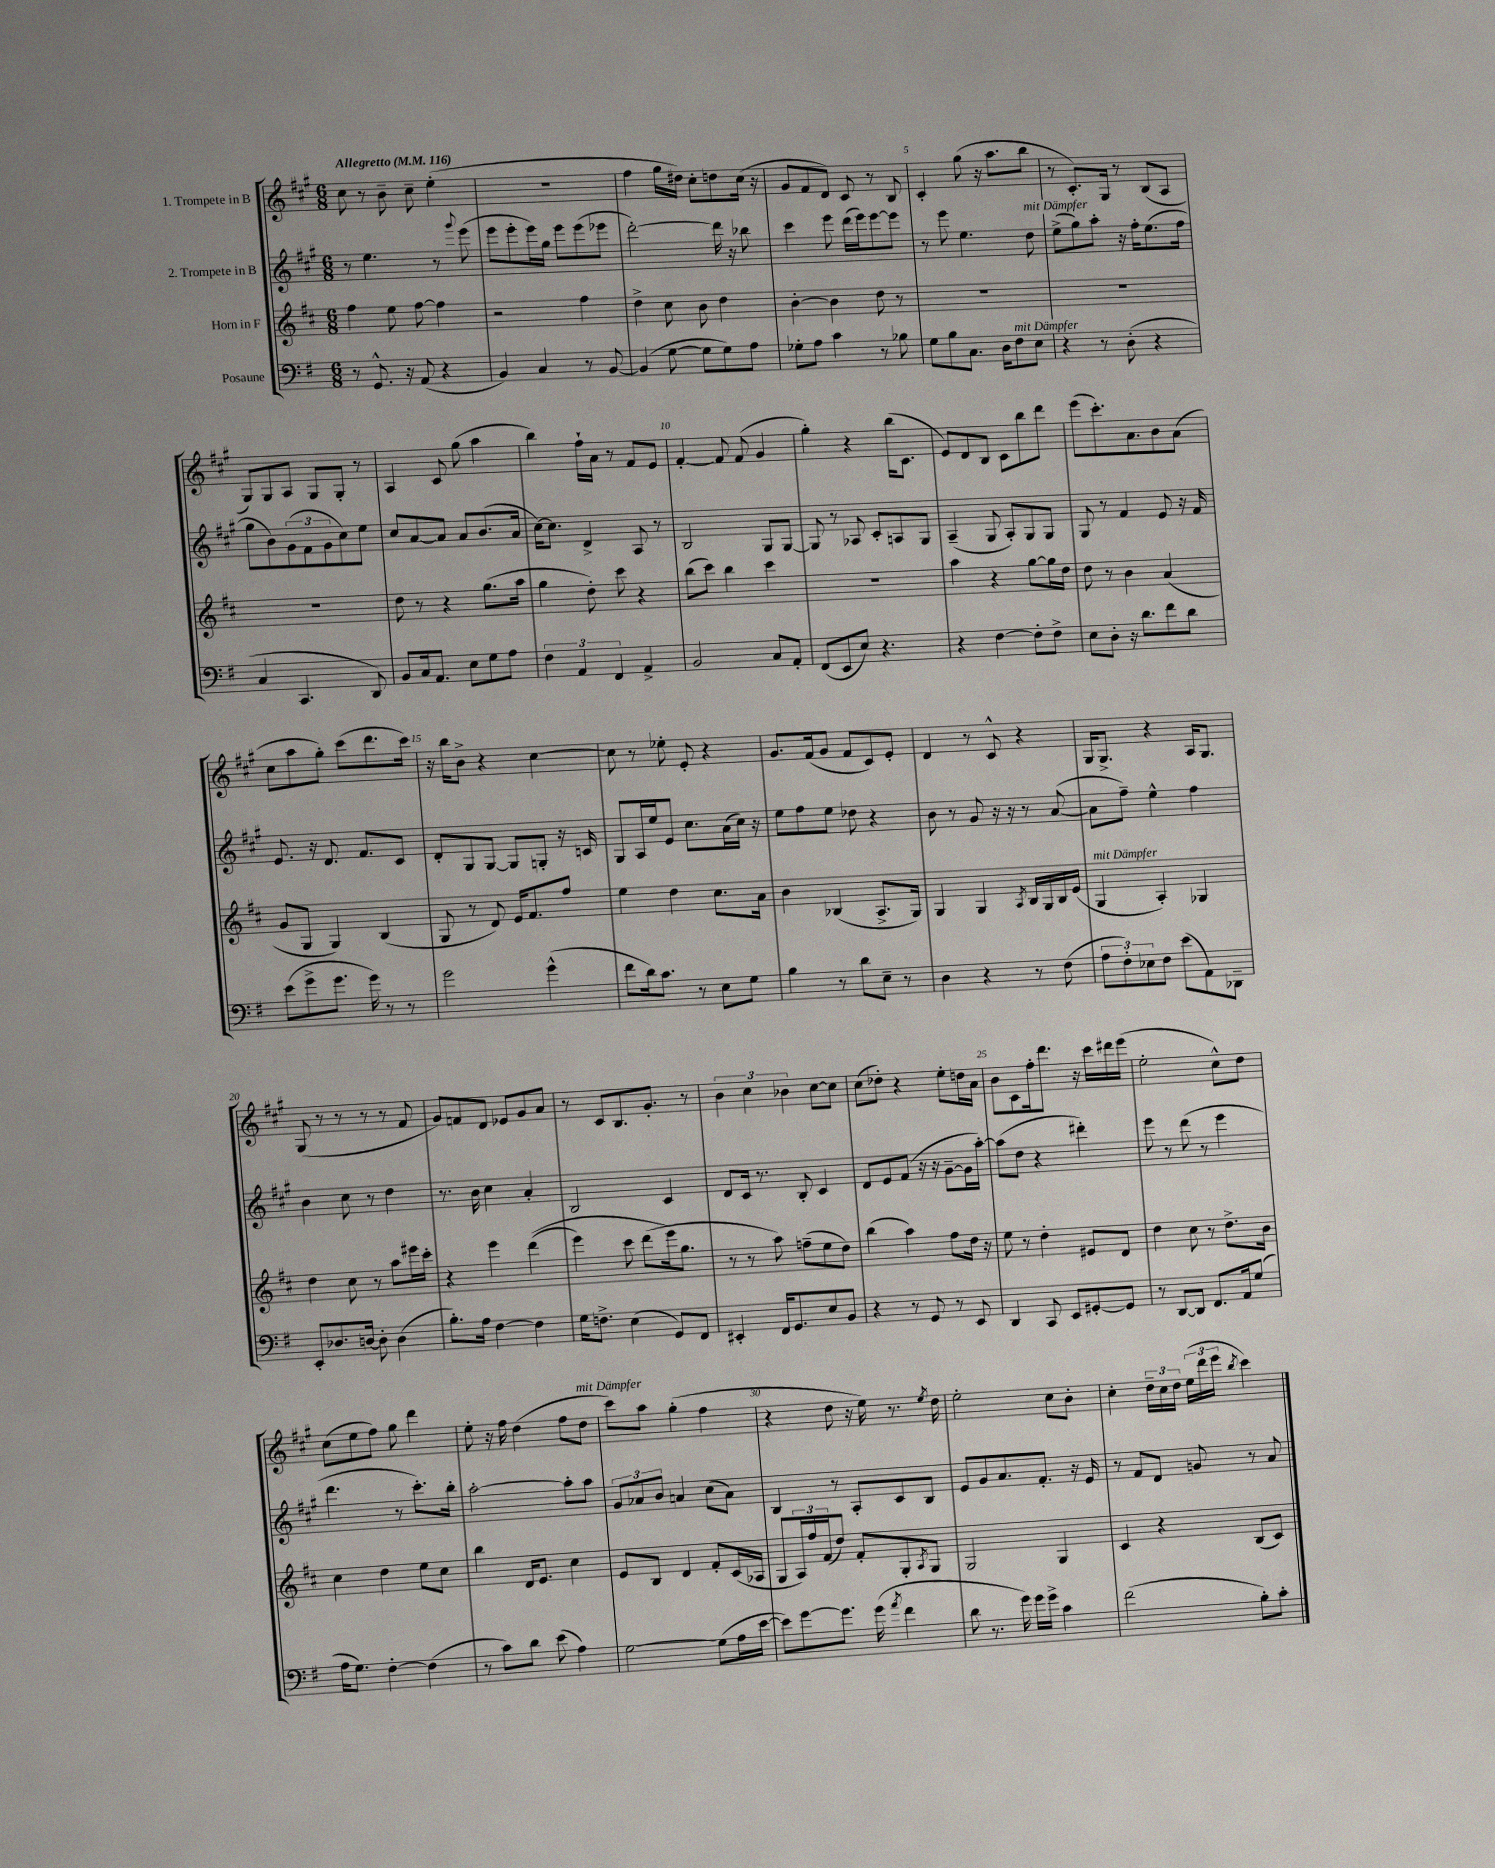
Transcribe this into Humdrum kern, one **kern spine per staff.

**kern	**kern	**kern	**kern
*staff4	*staff3	*staff2	*staff1
*clefF4	*clefG2	*clefG2	*clefG2
*k[f#]	*k[f#c#]	*k[f#c#g#]	*k[f#c#g#]
*M6/8	*M6/8	*M6/8	*M6/8
*MM116	*MM116	*MM116	*MM116
8r	4ff#	8r	8cc#
8.GG^^	.	4.ee	8r
.	8ee	.	8b~
16r	.	.	.
(8AA	[8ff#	.	8cc#~
4r	4ff#]	8r	(4ee'
.	.	8qqggg#	.
.	.	(8eee	.
=	=	=	=
4BB)	2r	8eee	2.r
.	.	8eee'	.
4C	.	16eee)	.
.	.	16gg#	.
.	.	8eee	.
8r	4ff#	(8eee	.
[8BB	.	8eee-	.
=	=	=	=
(4BB]	4dd^	[2ddd')	4ff#
[8G	8cc#	.	16gg#
.	.	.	16dd#)
8G]	8b	.	8cc#'
8G)	4dd	16ddd]	8dd
.	.	16r	.
8A	.	8bb-	(16cc#
.	.	.	16r
=	=	=	=
8G-'	[4b'	4ccc#	8g#
8A	.	.	8f#
4c	4b]	8eee	8d)
.	.	(16ddd	8c#
.	.	16eee)	.
8r	8dd	[8eee	8r
8B-	8r	8eee]	8B
=	=	=	=
8G	2.r	8r	4c#'
8B	.	8eee	.
8.C	.	4.ee	(8gg#
.	.	.	16r
16D	.	.	8.aa
8F#	.	.	.
8E	.	8dd	8bb
=	=	=	=
4r	2.r	(8ee^	8r
.	.	8gg#)	8.c#')
8r	.	8aa'	.
.	.	.	16G#
(8D'	.	16r	8r
.	.	16ff#'	.
4r	.	(8.ee	(8B
.	.	.	8A
.	.	16ff#	.
=	=	=	=
4C	2.r	8gg#	8G#)
.	.	8b)	8G#
4.CC	.	(12g#	8A
.	.	12f#	.
.	.	.	8G#
.	.	12g#	.
.	.	8cc#)	8G#'
8DD)	.	8ee	8r
=	=	=	=
8BB	8dd	8cc#	4A
16C	8r	[8a	.
8.AA	.	.	.
.	4r	8a]	8c#
8E	.	8a	(8gg#
8G	(8.gg	(8.b	4aa
8A	.	.	.
.	16aa	16a	.
=	=	=	=
6F#	4gg	[16cc#)	4bb)
.	.	8.cc#]	.
6AA	.	.	.
.	8dd')	4d^	16ff#`
.	.	.	16a
6FF#	.	.	.
.	8ccc#	.	8r
4AA^	4r	8A	8f#
.	.	8r	8e
=	=	=	=
2BB	(8bb	2B	[4f#'
.	8ccc#)	.	.
.	4bb	.	8f#]
.	.	.	(8f#
8C	4ccc#	8G#	4g#
8AA'	.	[8G#	.
=	=	=	=
(8FF#	2.r	8G#]	4gg#')
8EE	.	8r	.
8E)	.	8A-	4r
4.r	.	8c#'	.
.	.	8A	(16bb
.	.	.	8.c#
.	.	8G#	.
=	=	=	=
4r	4aa	(4A~	8e)
.	.	.	8d
[4F#	4r	8G#	8B
.	.	8A')	8c#
8F#']	[8gg	8G#	8bb
8F#^	16gg]	8G#	8ddd
.	16dd	.	.
=	=	=	=
8E	8dd	8G#	(8eee
8D'	8r	8r	8.ccc#')
16r	4b	4f#	.
8.d	.	.	8.a
8f#	(4a	8e	8b
8d	.	16r	(8a
.	.	16f#	.
=	=	=	=
(8e	8g	8.e	8cc#
8g^	8G	.	8aa
.	.	16r	.
8.g	4G)	8.d	8gg#')
.	.	.	(8ccc#
16g)	.	8.f#	.
8r	(4B	.	8.ddd
8r	.	8c#	.
.	.	.	16ccc#)
=	=	=	=
2g	8G	8d'	16r
.	.	.	16bb
.	8r	8G#	8b^
.	8d)	[8G#	4r
.	16e	8G#]	.
.	8.f#	.	.
(4g^^	.	8G'	[4cc#
.	8ff#	16r	.
.	.	16c	.
=	=	=	=
8f#	4ee	8G#	8cc#]
16d)	.	16A	8r
8.c	.	16ee	.
.	4dd	8e	8ee-'
8r	.	8.cc#	8e'
8E	8.cc#	.	4r
.	.	(16a	.
8G	.	16cc#)	.
.	16a	16r	.
=	=	=	=
4B	4b	8ee	8.g#
.	.	8ff#	.
.	.	.	(16f#
8r	(4B-	8ee	8g#
8d	.	8dd-	8f#
8E~	8.A^	4r	8c#)
8r	.	.	8e'
.	16G)	.	.
=	=	=	=
4D	4G	8b	4d
.	.	8r	.
4r	4G	8g#	8r
.	.	16r	8c#^^
.	.	16r	.
.	8qA	.	.
8r	16B	8r	4r
.	16G	.	.
(8F#	16B	([8a	.
.	(16e	.	.
=	=	=	=
12A	4G	8a]	16G#
.	.	.	8.G#^
12F#')	.	.	.
.	.	8ff#~)	.
12E-	.	.	.
8F#	4A')	4ee^^	4r
(8e	.	.	.
8AA)	4G-	4ff#	16A
.	.	.	8.G#
8DD-~	.	.	.
=	=	=	=
8EE'	4dd	4b	(8G#
8.D-	.	.	8r
.	8cc#	8cc#	8r
[16D	.	.	.
8D']	8r	8r	8r
(4D	8aa	4dd	8r
.	16eee#	.	8f#
.	16ccc#'	.	.
=	=	=	=
8.B')	4r	8.r	8g#)
.	.	.	8f
16A	.	16b	.
[4F#	4eee	4cc#	8d
.	.	.	8e-
4F#]	&((4ddd	4a'	8g#
.	.	.	8a
=	=	=	=
16G	4eee)	2B	8r
8.F^	.	.	.
.	.	.	8c#
(4E	8ccc#	.	8.B
.	(8ddd	.	.
.	.	.	8.g#'
8GG)	16eee&)	4c#	.
.	8.gg	.	.
8FF#	.	.	8r
=	=	=	=
4EE#'	8r	8d	6b
.	8r	16c#	.
.	.	.	6cc#
.	.	8.r	.
16FF#	8aa)	.	.
8.GG	.	.	.
.	.	.	6b-
.	(8ff~	8B'	.
8E	8ee	4c#	[8cc#
8BB	8dd)	.	8cc#]
=	=	=	=
4r	(4bb	8d	(8cc#
.	.	8e	8dd-')
8r	4aa)	(8f#	4r
8GG	.	16r	.
.	.	16r	.
8r	8ff#	[8g#~	8ee'
8EE	16dd	16g#]	16dd
.	16r	[16aa')	16a
=	=	=	=
4DD	8ee	(8aa]	8b
.	8r	8dd	8c#
8CC	4dd'	4r	16ff#'
.	.	.	8.ddd
8EE	.	.	.
[8GG#'	8e#	4ddd#')	16r
.	.	.	16ccc#
8GG#]	8d	.	16ddd#
.	.	.	(16eee
=	=	=	=
8r	4dd	8eee	2ee'
[8DD	.	8r	.
8DD]	8cc#	(8ddd	.
8.FF#	8r	8r	.
.	8.dd^	4eee	8cc#^^)
16AA	.	.	.
(8G	.	.	8dd
.	16b	.	.
=	=	=	=
16A	4cc#	4.ddd	(8cc#
8.G)	.	.	.
.	.	.	8ee
[4F#'	4dd	.	8ff#)
.	.	8r	8gg#
(4F#]	8ee	8.ccc#')	4ddd
.	8cc#	.	.
.	.	16bb'	.
=	=	=	=
8r	4bb	[2aa'	8ee'
8c)	.	.	16r
.	.	.	16ff#
8d	16d	.	(4dd
.	8.e	.	.
(8e	.	.	.
4A)	4cc#	8aa']	8ff#
.	.	8aa	8dd
=	=	=	=
[2G	8e	12g#	8ccc#)
.	.	12a-	.
.	8B	.	8aa
.	.	12b	.
.	4d	4a	(4gg#'
(8G]	8f#'	(8cc#	4ff#
16A	(16c#	8a)	.
[16e	16A-	.	.
=	=	=	=
8e])	8G	4B	4r
[8g	24A)	.	.
.	24ff#	.	.
.	(24f#	.	.
8.g]	8dd)	8r	8dd
.	8f#'	8A'	16r
(16g	.	.	16ee)
8qa	.	.	.
4f#	8G'	8c#	8.r
.	8qA	.	.
.	8G	8B	.
.	.	.	8qee
.	.	.	16dd
=	=	=	=
8d	2G	8e	2ee'
8.r	.	8g#	.
.	.	8.a	.
16g)	.	.	.
16g	.	.	.
16g^	.	8.f#'	.
4c	4G	.	8cc#
.	.	16r	8b'
.	.	16e	.
=	=	=	=
(2f#	4c#	8r	4cc#'
.	.	8f#	.
.	4r	8d	24dd~
.	.	.	24cc#
.	.	.	24dd
.	.	8g	(24ee
.	.	.	24ddd
.	.	.	24eee
.	.	.	8qbb
8B')	(8B	8r	4ccc#)
8c'	8c#)	8a	.
==	==	==	==
*-	*-	*-	*-
